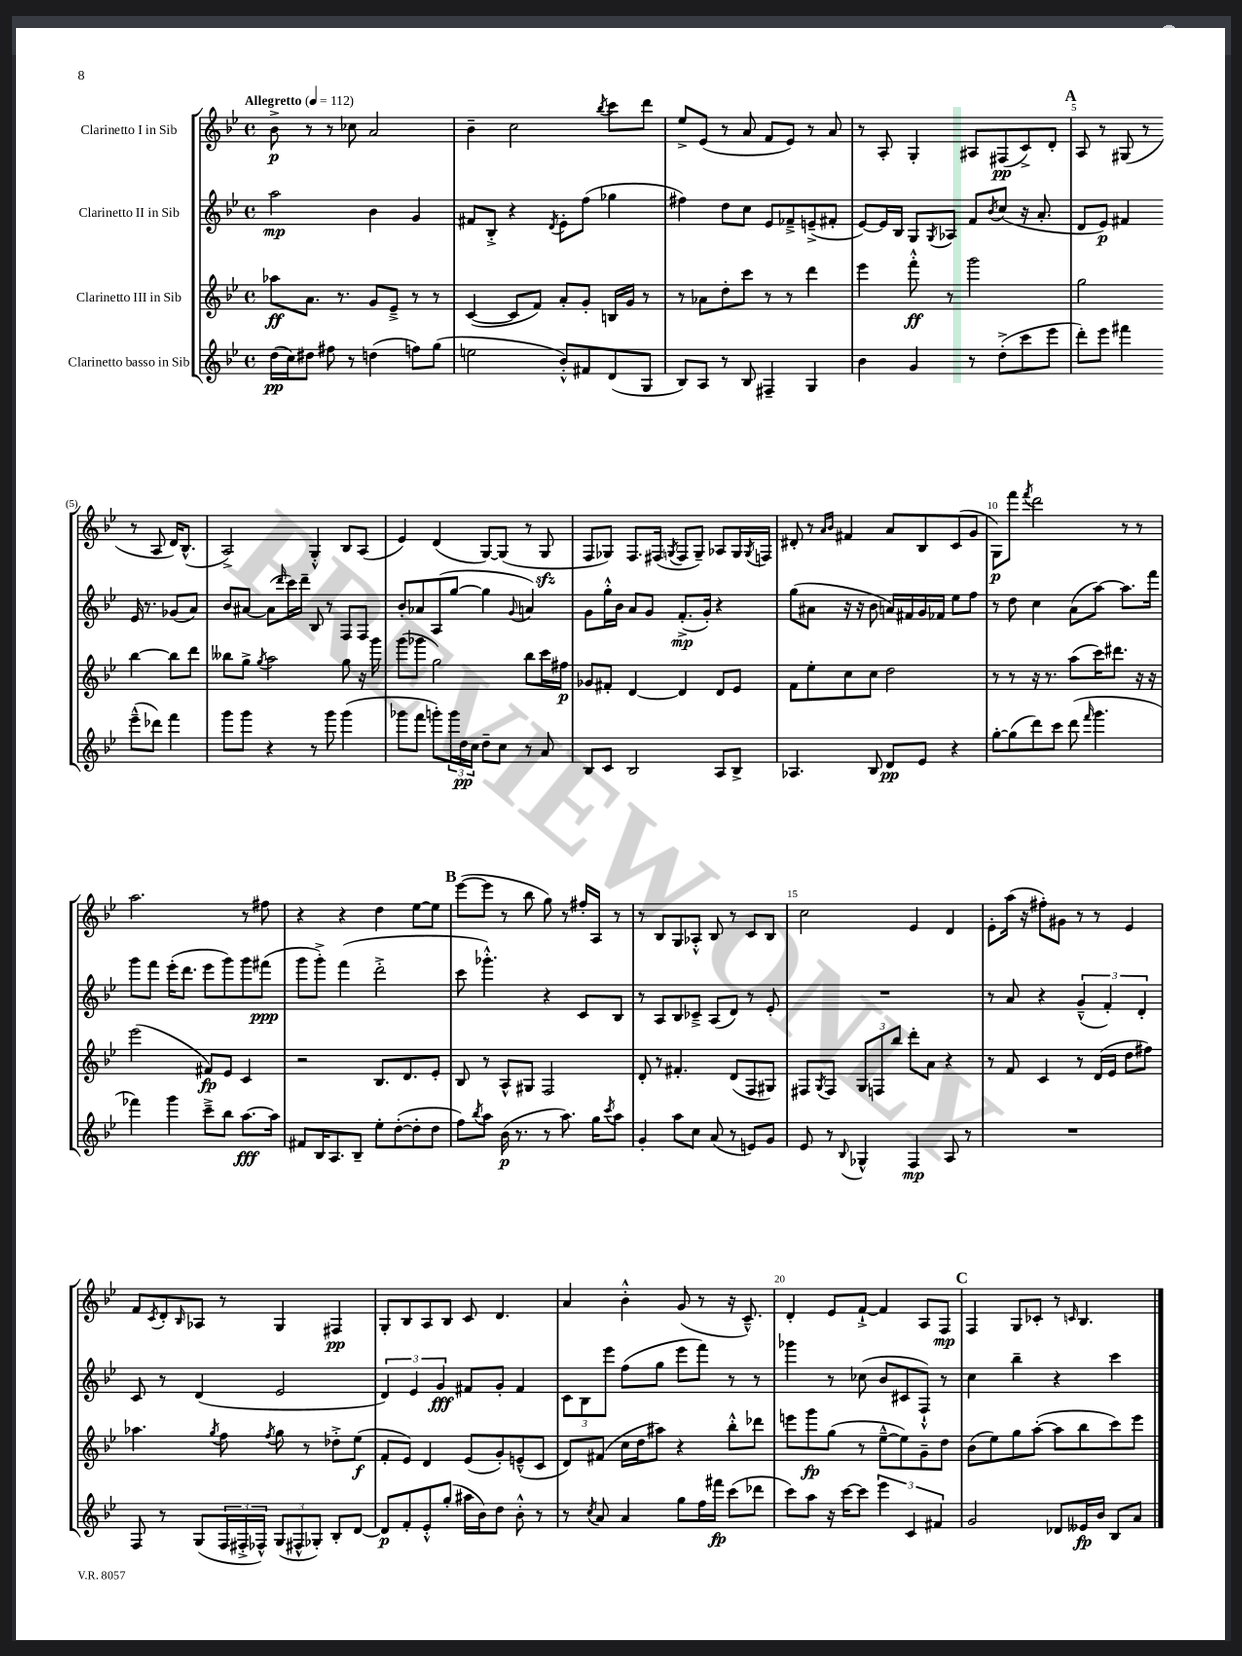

**kern	**dynam	**kern	**dynam	**kern	**dynam	**kern	**dynam
*part4	*part4	*part3	*part3	*part2	*part2	*part1	*part1
*staff4	*staff4	*staff3	*staff3	*staff2	*staff2	*staff1	*staff1
*I"Clarinetto basso in Sib	*	*I"Clarinetto III in Sib	*	*I"Clarinetto II in Sib	*	*I"Clarinetto I in Sib	*
*clefG2	*	*clefG2	*	*clefG2	*	*clefG2	*
*k[b-e-]	*	*k[b-e-]	*	*k[b-e-]	*	*k[b-e-]	*
*M4/4	*	*M4/4	*	*M4/4	*	*M4/4	*
*met(c)	*	*met(c)	*	*met(c)	*	*met(c)	*
*MM112	*	*MM112	*	*MM112	*	*MM112	*
=1	=1	=1	=1	=1	=1	=1	=1
!	!	!	!	!	!	!LO:TX:a:B:t=Allegretto	!
(16dd\LL	pp	8aa-X\L	ff	2aa\	mp	8b-^\	p
16cc\J)	.	.	.	.	.	.	.
8dd#X\J	.	8.a\J	.	.	.	8r	.
8ff#X\	.	.	.	.	.	8r	.
.	.	8.r	.	.	.	.	.
8r	.	.	.	.	.	8cc-X\	.
(4ddn\	.	8g/L	.	4b-\	.	2a/	.
.	.	8e-~^/J	.	.	.	.	.
8ffn\L)	.	8r	.	4g/	.	.	.
(8gg\J	.	8r	.	.	.	.	.
=2	=2	=2	=2	=2	=2	=2	=2
2een\	.	([4c/	.	8f#X/L	.	4b-~\	.
.	.	.	.	8B-'^/J	.	.	.
.	.	8c/L]	.	4r	.	2cc\	.
.	.	8f/J)	.	.	.	.	.
.	.	.	.	8qd/	.	.	.
8b-'^^/L)	.	8a'/L	.	8e-'\L	.	.	.
8f#X/	.	8g'/J	.	(8ff\J	.	.	.
.	.	.	.	.	.	8qbb-/	.
(8d/	.	16Bn/LL	.	4gg-X\	.	8ccc\L	.
.	.	16g/JJ	.	.	.	.	.
8G/J	.	8r	.	.	.	8ddd\J	.
=3	=3	=3	=3	=3	=3	=3	=3
8B-/L)	.	8r	.	4ff#X\)	.	8ee-^/L	.
8A/J	.	8a-X\L	.	.	.	(8e-/J	.
8r	.	8dd'\	.	8dd\L	.	8r	.
8B-/	.	8ccc\J	.	8cc\J	.	8a/	.
4F#X~/	.	8r	.	8e-/L	.	8f/L	.
.	.	8r	.	8f-X~^/	.	8e-/J)	.
4G/	.	4ddd\	.	(8en~^/	.	8r	.
.	.	.	.	8f#X'/J	.	8a/	.
=4	=4	=4	=4	=4	=4	=4	=4
4b-\	.	4eee-\	.	[8e-/L)	.	8r	.
.	.	.	.	16e-/L]	.	8A'/	.
.	.	.	.	16B-/JJ	.	.	.
4g/	.	8fff'^^\	ff	8G/L	.	4G'/	.
.	.	.	.	8qG/	.	.	.
.	.	8r	.	8A-X/J	.	.	.
8r	.	2ggg\	.	8f/L	.	8A#X/L	.
.	.	.	.	8qb-/	.	.	.
(8dd'^\L	.	.	.	(8cc/J	.	(8F#X/	pp
8ccc\	.	.	.	16r	.	8c^/)	.
.	.	.	.	8.a'/	.	.	.
8eee-\J	.	.	.	.	.	8d'/J	.
!!LO:REH:place=s1:t=A
=5	=5	=5	=5	=5	=5	=5	=5
8ddd'\L)	.	2gg\	.	8d/L	.	8A/	.
8eee-\J	.	.	.	8e-/J)	p	8r	.
4fff#X\	.	.	.	4f#X/	.	(8G#X/	.
.	.	.	.	.	.	8r	.
(8eee-~^^\L	.	[4bb-\	.	16e-/	.	8r	.
.	.	.	.	8.r	.	.	.
8ddd-X\J)	.	.	.	.	.	8A/	.
4fff#\	.	8bb-\L]	.	(8g-X/L	.	16d/KL)	.
.	.	.	.	.	.	(8.B-^^/J	.
.	.	8ddd\J	.	8a/J)	.	.	.
!!LO:LB:g=z
=6	=6	=6	=6	=6	=6	=6	=6
8ggg\L	.	8bb--X\L	.	8b-/L	.	2A^/)	.
8ggg\J	.	8gg^\J	.	[8a#X/J	.	.	.
.	.	8qgg/	.	.	.	.	.
4r	.	2aa\	.	(8a#\L]	.	.	.
.	.	.	.	16qqddd/	.	.	.
.	.	.	.	16ccc\L)	.	.	.
.	.	.	.	16ddd~\JJ	.	.	.
8r	.	.	.	8B-/	.	4G'^^/	.
8ggg\	.	.	.	8r	.	.	.
(4ggg\	.	8gg\	.	8F/L	.	8B-/L	.
.	.	16r	.	8F/J	.	(8A/J	.
.	.	16ggg\	.	.	.	.	.
=7	=7	=7	=7	=7	=7	=7	=7
8ggg-X\L	.	(8ggg\L	.	8b-'/L	.	4e-/)	.
8fff\J	.	8ggg-X\J	.	8a-X/	.	.	.
8gggn'\L)	.	2gg\)	.	(8A/	.	(4d/	.
24ggg\L	.	.	.	[8gg/J	.	.	.
24dd\	pp	.	.	.	.	.	.
24cc\JJ	.	.	.	.	.	.	.
8dd~\L	.	.	.	4gg\]	.	[8G/L)	.
8cc\J	.	.	.	.	.	(8G/J]	.
.	.	.	.	8qqg/	.	.	.
8r	.	8bb-\L	.	4an/)	.	8r	.
8a/	.	16ccc\L	.	.	.	8Gzz/	.
.	.	16ff#X\JJ	p	.	.	.	.
=8	=8	=8	=8	=8	=8	=8	=8
8B-/L	.	8g-X/L	.	8g\L	.	8F/L	.
8c/J	.	8f#X'/J	.	16gg'^^\L	.	8G-X/J)	.
.	.	.	.	16b-\JJ	.	.	.
2B-/	.	[4d/	.	8a/L	.	8.F/L	.
.	.	.	.	8g/J	.	.	.
.	.	.	.	.	.	(16F#X/Jk	.
.	.	.	.	.	.	8qGn/	.
.	.	4d/]	.	(8.f'^/L	mp	8F#/L	.
.	.	.	.	.	.	8G~/J)	.
.	.	.	.	16g'/Jk)	.	.	.
8A/L	.	8d/L	.	4r	.	8A-X/L	.
8B-^/J	.	8e-/J	.	.	.	16G/L	.
.	.	.	.	.	.	8qG/	.
.	.	.	.	.	.	16Fn/JJ	.
=9	=9	=9	=9	=9	=9	=9	=9
4.A-X/	.	8f\L	.	(8gg\L	.	8d#X'/	.
.	.	8ee-'\	.	8a#X\J	.	8r	.
.	.	.	.	.	.	16qqa/LL	.
.	.	.	.	.	.	16qqb-/JJ	.
.	.	8cc\	.	16r	.	4f#X/	.
.	.	.	.	16r	.	.	.
8B-/	.	8cc\J	.	8b-\	.	.	.
8d/L	pp	2dd\	.	16an/LL)	.	8a/L	.
.	.	.	.	16f#X/	.	.	.
8e-/J	.	.	.	16g/	.	8B-/	.
.	.	.	.	16f-X/JJ	.	.	.
4r	.	.	.	8ee-\L	.	(8c/	.
.	.	.	.	8ff\J	.	8g/J	.
=10	=10	=10	=10	=10	=10	=10	=10
[8gg'\L	.	8r	.	8r	.	8G\L)	p
(8gg\]	.	8r	.	8dd\	.	8fff\J	.
.	.	.	.	.	.	8qfff/	.
8ddd\)	.	16r	.	4cc\	.	2ddd\	.
.	.	8.r	.	.	.	.	.
8ccc\J	.	.	.	.	.	.	.
(8ddd\	.	(8aa\L	.	(8a\L	.	.	.
16qqfff/	.	.	.	.	.	.	.
4.ggg\	.	16ccc\K)	.	[8aa\J)	.	.	.
.	.	8.ddd#X\J	.	.	.	.	.
.	.	.	.	8.aa\L]	.	8r	.
.	.	16r	.	.	.	8r	.
.	.	16r	.	16fff\Jk	.	.	.
!!LO:LB:g=z
=11	=11	=11	=11	=11	=11	=11	=11
4fff-X\)	.	(2eee-\	.	8ggg\L	.	2.aa\	.
.	.	.	.	8fff\J	.	.	.
4ggg\	.	.	.	(16eee-'\KL	.	.	.
.	.	.	.	8.ddd\J	.	.	.
8ccc~^\L	.	8f#X/L)	fp	8eee-\L	.	.	.
8bb-\J	.	8e-/J	.	8ggg\)	.	.	.
[8.aa\L	fff	4c/	.	8ggg\	.	8r	.
.	.	.	.	(8fff#X\J	ppp	8ff#X\	.
16aa\Jk]	.	.	.	.	.	.	.
=12	=12	=12	=12	=12	=12	=12	=12
8f#X/L	.	2r	.	8ggg\L	.	4r	.
16B-/K	.	.	.	8ggg'^\J)	.	.	.
8.A/	.	.	.	.	.	.	.
.	.	.	.	(4fff\	.	4r	.
8B-~/J	.	.	.	.	.	.	.
8ee-'\L	.	8.B-/L	.	2ddd'^\	.	4dd\	.
([8dd'\	.	.	.	.	.	.	.
.	.	8.d/	.	.	.	.	.
8dd'\]	.	.	.	.	.	[8ee-\L	.
8dd\J	.	8e-'/J	.	.	.	8ee-\J]	.
!!LO:REH:place=s1:t=B
=13	=13	=13	=13	=13	=13	=13	=13
8ff\L)	.	8B-/	.	8ccc\	.	([8eee-\L	.
8qbb-/	.	.	.	.	.	.	.
8aa\J	.	8r	.	4.ggg-X'^^\)	.	8eee-\J]	.
(16b-\	p	8A^^/L	.	.	.	8r	.
8.r	.	.	.	.	.	.	.
.	.	8G#X/J	.	.	.	8bb-\	.
8r	.	2F/	.	4r	.	8gg\)	.
8.aa\)	.	.	.	.	.	8r	.
.	.	.	.	8c/L	.	16ff#X'/LL	.
16gg\KL	.	.	.	.	.	16A/JJ	.
8qccc/	.	.	.	.	.	.	.
8aa\J	.	.	.	8B-/J	.	8r	.
=14	=14	=14	=14	=14	=14	=14	=14
4g'/	.	8d'/	.	8r	.	8r	.
.	.	8r	.	8A/L	.	8B-/L	.
8aa\L	.	4.f#X'/	.	8B-/	.	8G/	.
8cc\J	.	.	.	8c-X~^/J	.	8A-X'^^/J	.
(8a/	.	.	.	(8A/L	.	8B-/	.
8r	.	(8d/L	.	8d/J)	.	8r	.
8en/L)	.	8F/	.	8r	.	8c/L	.
8g/J	.	8G#X/J)	.	8e-'/	.	8B-/J	.
=15	=15	=15	=15	=15	=15	=15	=15
8e-/	.	8F#X/L	.	1r	.	2cc\	.
.	.	8qG/	.	.	.	.	.
8r	.	8F#/J	.	.	.	.	.
8qqB-/	.	.	.	.	.	.	.
4G-X^^/	.	12G/L	.	.	.	.	.
.	.	12Fn/	.	.	.	.	.
.	.	12bb-/J	.	.	.	.	.
4F/	mp	8ddd'\L	.	.	.	4e-/	.
.	.	8a\J	.	.	.	.	.
8A/	.	4r	.	.	.	4d/	.
8r	.	.	.	.	.	.	.
=16	=16	=16	=16	=16	=16	=16	=16
1r	.	8r	.	8r	.	8e-'\L	.
.	.	8f/	.	8a/	.	(16aa\Jk	.
.	.	.	.	.	.	16r	.
.	.	4c/	.	4r	.	8ff#X'\L)	.
.	.	.	.	.	.	8g#X\J	.
.	.	8r	.	(6g~^^/	.	8r	.
.	.	(16d/LL	.	.	.	8r	.
.	.	.	.	6f'/)	.	.	.
.	.	16e-/JJ	.	.	.	.	.
.	.	8dd\L	.	.	.	4e-/	.
.	.	.	.	6d'/	.	.	.
.	.	8ff#X\J)	.	.	.	.	.
!!LO:LB:g=z
=17	=17	=17	=17	=17	=17	=17	=17
8F/	.	4.aa-X\	.	8c/	.	8f/L	.
.	.	.	.	.	.	8qc/	.
8r	.	.	.	8r	.	8d'/	.
.	.	.	.	.	.	16qqB-/	.
(8G/L	.	.	.	(4d/	.	8A-X/J	.
.	.	8qgg/	.	.	.	.	.
24F/L	.	8ff\	.	.	.	8r	.
24F#X'^/	.	.	.	.	.	.	.
24F-X^^/JJ)	.	.	.	.	.	.	.
.	.	8qff/	.	.	.	.	.
(12G/L	.	8gg\	.	2e-/	.	4G/	.
12F#X^^/	.	.	.	.	.	.	.
.	.	8r	.	.	.	.	.
12G-X'/J)	.	.	.	.	.	.	.
8B-'/L	.	8dd-X'^\L	.	.	.	4F#X/	pp
[8d/J	.	(8ee-\J	f	.	.	.	.
=18	=18	=18	=18	=18	=18	=18	=18
8d/L]	p	8f'/L	.	6d/)	.	8G'/L	.
8f'/	.	8e-/J)	.	.	.	8B-/	.
.	.	.	.	6e-/	.	.	.
8e-'^^/	.	4d/	.	.	.	8A/	.
.	.	.	.	6g/	fff	.	.
(8gg'/J	.	.	.	.	.	8B-/J	.
16aa#X\LL	.	(8e-/L	.	8f#X/L	.	8c/	.
16b-\J)	.	.	.	.	.	.	.
8dd\J	.	8g'/)	.	8g'/J	.	4.d/	.
8b-'^^\	.	(8en~^^/	.	4f#/	.	.	.
8r	.	8c/J	.	.	.	.	.
=19	=19	=19	=19	=19	=19	=19	=19
8r	.	8d/L)	.	12c\L	.	4a/	.
.	.	.	.	12B-\	.	.	.
8qcc/	.	.	.	.	.	.	.
8a/	.	(8f#X/J	.	.	.	.	.
.	.	.	.	12eee-\J	.	.	.
4a/	.	16cc\LL	.	(8ff\L	.	4b-'^^\	.
.	.	16dd\J	.	.	.	.	.
.	.	8aa#X\J)	.	8gg\J	.	.	.
8gg\L	.	4r	.	8eee-\L	.	(8g/	.
16ff\L	.	.	.	8fff\J)	.	8r	.
16fff#X\JJ	fp	.	.	.	.	.	.
(8ccc\L	.	8bb-'^^\L	.	8r	.	16r	.
.	.	.	.	.	.	8.c~^^/)	.
8ddd-X\J	.	8ddd-X\J	.	8r	.	.	.
=20	=20	=20	=20	=20	=20	=20	=20
8ccc\L)	.	8eeen\L	.	4ggg-X\	.	4d'/	.
8aa\J	.	8ggg\	fp	.	.	.	.
16r	.	(8gg\J	.	8r	.	8e-/L	.
[16ccc\KL	.	.	.	.	.	.	.
8ccc\J]	.	8r	.	(8cc-X\	.	[8f`^/J	.
6eee-\	.	[8ee-~^^\L	.	8b-/L	.	4f/]	.
.	.	8ee-\])	.	8c#X/	.	.	.
6c/	.	.	.	.	.	.	.
.	.	8g~\	.	8F`^^/J)	.	8A/L	.
6f#X/	.	.	.	.	.	.	.
.	.	8dd\J	.	8r	.	8F/J	mp
!!LO:REH:place=s1:t=C
=21	=21	=21	=21	=21	=21	=21	=21
2g/	.	(8b-\L	.	4cc\	.	4F/	.
.	.	8ee-\)	.	.	.	.	.
.	.	8gg\	.	4bb-~\	.	8G/L	.
.	.	([8aa'\J	.	.	.	8c-X'/J	.
8d-X/L	.	8aa\L]	.	4r	.	8r	.
.	.	.	.	.	.	16qqcn/	.
16e--X/L	fp	8bb-\	.	.	.	4.B-/	.
16b-/JJ	.	.	.	.	.	.	.
8B-/L	.	8ccc\)	.	4ccc\	.	.	.
8a/J	.	8eee-\J	.	.	.	.	.
==	==	==	==	==	==	==	==
*-	*-	*-	*-	*-	*-	*-	*-
